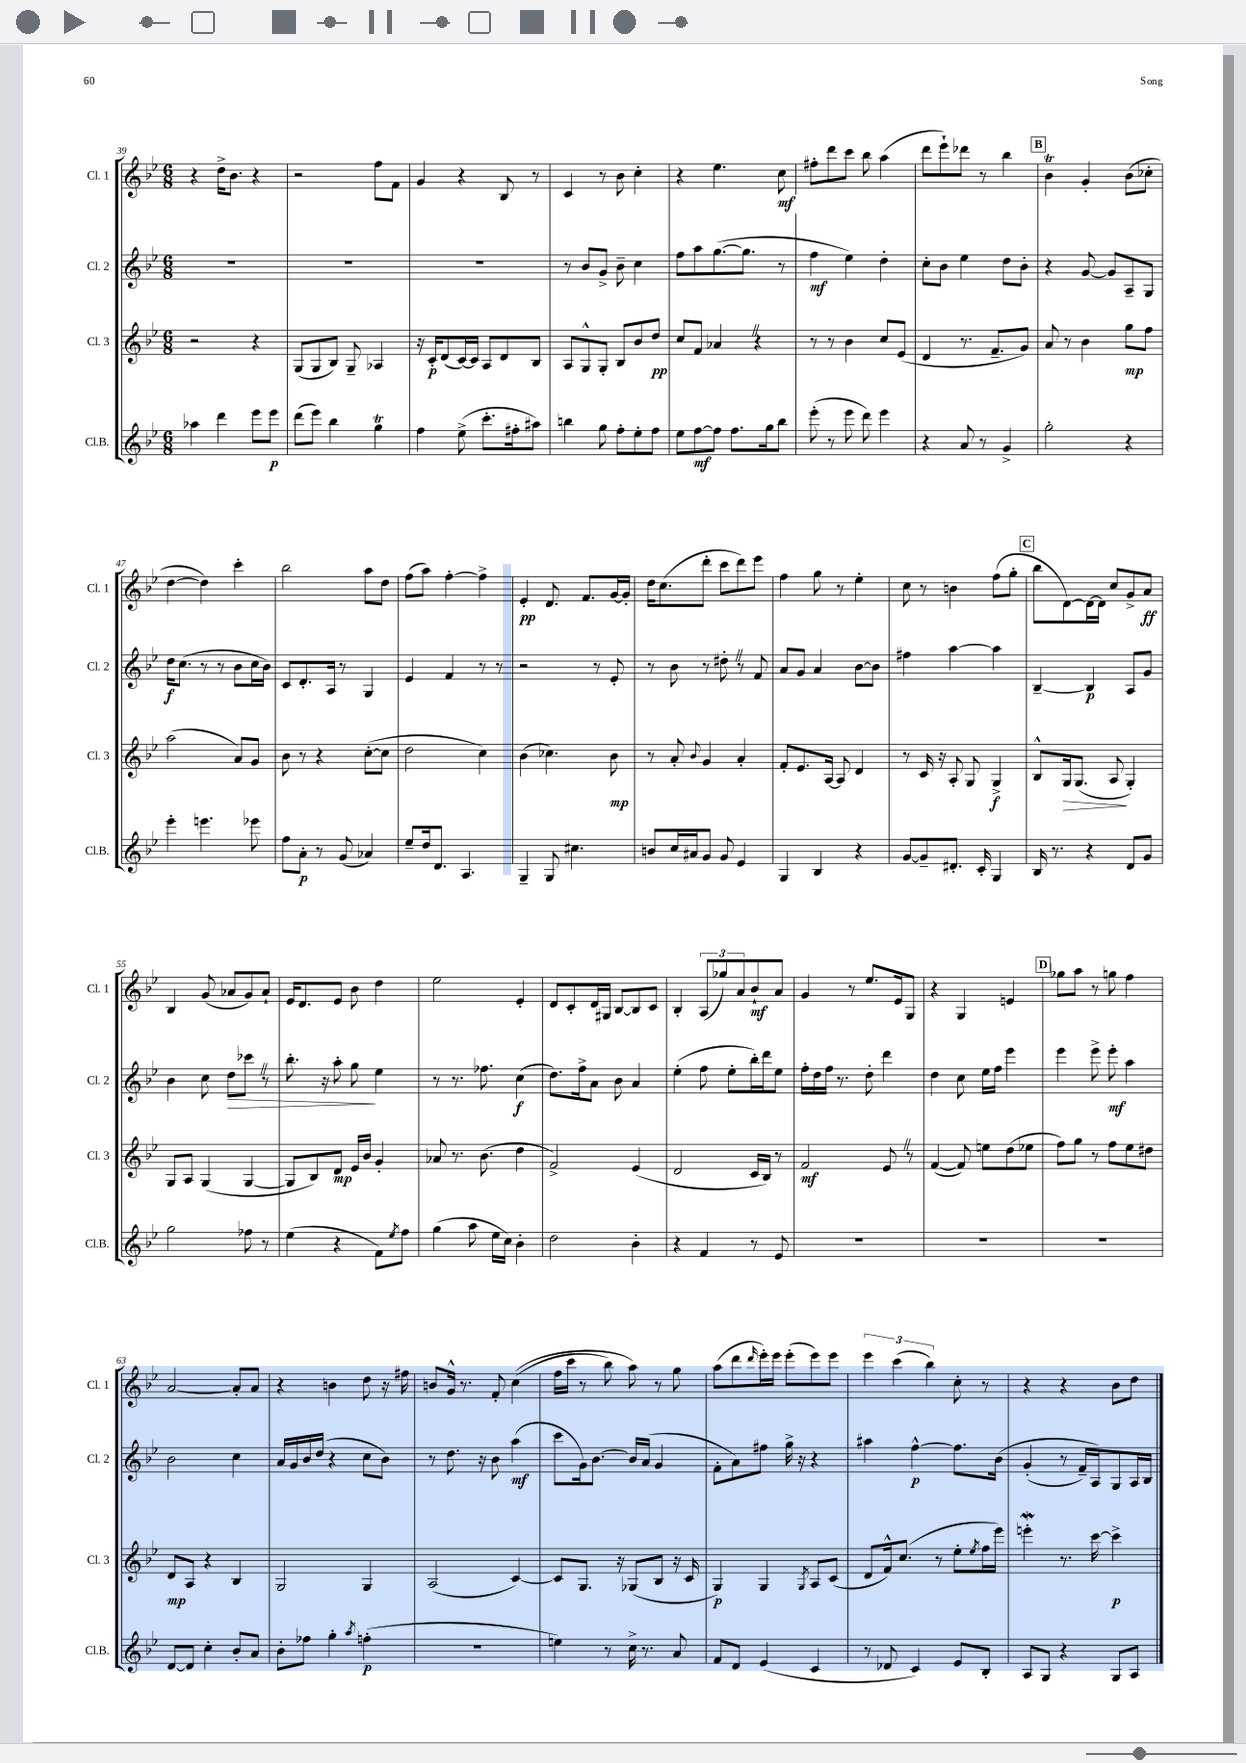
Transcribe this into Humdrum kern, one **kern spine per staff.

**kern	**kern	**kern	**kern
*staff4	*staff3	*staff2	*staff1
*clefG2	*clefG2	*clefG2	*clefG2
*k[b-e-]	*k[b-e-]	*k[b-e-]	*k[b-e-]
*M6/8	*M6/8	*M6/8	*M6/8
4aa-\	2r	2.r	4r
4ddd\	.	.	16dd^\LK
.	.	.	8.b-\J
8eee-\L	4r	.	4r
8eee-\J	.	.	.
=	=	=	=
(8ddd\L	(8G/L	2.r	2r
8eee-\J)	8G/	.	.
4bb-\	8B-/J)	.	.
.	8G~/	.	.
4gg\	4A-/	.	8ff\L
.	.	.	8f\J
=	=	=	=
4ff\	16r	2.r	4g/
.	16c'/LK	.	.
.	(8d/	.	.
(8ee-^\	[16c/L)	.	4r
.	16c/]JJ	.	.
8.ccc'\L	8A/L	.	.
.	8d/	.	8B-/
16ff#'\k	.	.	.
8aa#\J)	8B-/J	.	8r
=	=	=	=
4bb\	8A/L	8r	4c/
.	8G^^/	8b-/L	.
8gg\	8G'/J	8g^/J	8r
8ff'\L	8B-/L	8b-~\	8b-\
8ee-'\	8b-/	4cc\	4cc'\
8ff\J	8dd/J	.	.
=	=	=	=
8ee-\L	8cc/L	8ff\L	4r
[8ff\	8f/J	8aa\	.
8ff\]J	4a-/	([8.gg\	4.ee-\
8.ff\L	.	.	.
.	.	8.gg\]J	.
.	4r	.	.
16gg\k	.	.	.
8bb-\J	.	8r	8cc\
=	=	=	=
(8eee-'\	8r	4ff\	8ff#'\L
8r	8r	.	8ddd\
8eee-\	4b-\	4ee-\)	8ccc\J
8ddd\)	.	.	8bb-\
4eee-\	8cc/L	4dd'\	(4aa\
.	(8e-/J	.	.
=	=	=	=
4r	4d/	8cc'\L	8ddd\L
.	.	8b-\J	8eee-`\)
8a/	8.r	4ee-\	8ddd-\J
8r	.	.	8r
.	8.f~/L	.	.
4g^/	.	8dd\L	4bb-\
.	8g/J)	8b-'\J	.
=	=	=	=
2gg'\	8a/	4r	4b-\
.	8r	.	.
.	4b-\	[8g/	4g'/
.	.	8g/]L	.
4r	8gg\L	8A~/	(8b-\L
.	8ff\J	8G/J	8cc-'\J
=	=	=	=
4eee-'\	(2aa\	16dd\LK	[4dd\
.	.	(8.cc\J	.
4.eee\	.	8r	4dd\])
.	.	8r	.
.	8a/L)	8b-\L	4ccc'\
8eee-\	8g/J	16cc\L	.
.	.	16b-\JJ)	.
=	=	=	=
8ff\L	8b-\	8c/L	2bb-\
8a'\J	8r	8.d'/	.
8r	4r	.	.
.	.	16A/Jk	.
(8g/	.	8r	.
4a-/)	([8cc'\L	4G/	8aa\L
.	8cc\]J	.	8dd\J
=	=	=	=
8ee-~/L	2dd\	4e-/	(8ff\L
16dd/k	.	.	8aa\J)
8.d/J	.	.	.
.	.	4f/	[4ff'\
4.A/	.	.	.
.	4cc\)	8r	4ff^\]
.	.	8r	.
=	=	=	=
4G~/	(4b-\	2r	4e-'/
8G/	4.cc-\)	.	8.d/
4.cc#\	.	.	.
.	.	.	8.f/L
.	.	8r	.
.	8b-\	8e-'/	[16g/L
.	.	.	16g'/]JJ
=	=	=	=
8b/L	8r	8r	16dd\LK
.	.	.	(8.cc\
16cc/L	8a'/	8b-\	.
16a#/J	.	.	.
.	8qqb-/	.	.
8g/J	4g/	8r	8ddd'\J
8g/	.	8dd#'\	8ccc\L
4e-/	4a'/	8r	8ddd\)
.	.	8f/	8eee-\J
=	=	=	=
4G/	8f'/L	8a/L	4ff\
.	8.e-/	8g/J	.
4B-/	.	4a/	8gg\
.	[16A/Jk	.	.
.	8A/]	.	8r
4r	4d/	[8b-\L	4ee-'\
.	.	8b-\]J	.
=	=	=	=
[8g/L	8r	4ff#\	8cc\
8g~/]	16c/	.	8r
.	16r	.	.
8.d#'/J	8A'/	[4aa\	4b\
.	8G/	.	.
16c'/	.	.	.
4G/	4G^/	4aa\]	(8ff\L
.	.	.	8gg'\J
=	=	=	=
16B-/	8B-^^/L	[4B-~/	8bb-\L
8.r	.	.	.
.	16G/k	.	[8d\)
.	(8.G/J	.	.
4r	.	4B-/]	16d\_L
.	.	.	16d\]JJ
.	8A/	.	8cc/L
8d/L	4G'/)	8A/L	8g^/
8g/J	.	8g/J	8a/J
=	=	=	=
2gg\	8G/L	4b-\	4B-/
.	8A/J	.	.
.	(4G/	8cc\	(8g/
.	.	8dd\L	8a-/L
8ff-\	[4G/	8ccc-\J	8g/)
8r	.	8r	8a-`/J
=	=	=	=
(4ee-\	8G/]L	8.bb-'\	16e-/LK
.	.	.	8.d/
.	8B-/)	.	.
.	.	16r	.
4r	8d/J	8aa'\	8e-/J
.	16e-/LL	8gg\	8b-\
.	16b-/JJ	.	.
8f\L)	4g'/	4ee-\	4dd\
8qee-/	.	.	.
8ff\J	.	.	.
=	=	=	=
(4gg\	8a-/	8r	2ee-\
.	8.r	8.r	.
8aa\	.	.	.
.	(8.b-\	8.ff-\	.
16ee-\LL	.	.	.
16cc\JJ)	.	.	.
4b-'\	4dd\	(4cc\	4e-'/
=	=	=	=
2dd\	2f^/)	8.dd\L)	8d/L
.	.	.	8c'/
.	.	16ff^\k	.
.	.	8a\J	16d/L
.	.	.	16G#/JJ
.	.	8b-\	[8B-/L
4b-'\	(4e-/	4a/	8B-/]
.	.	.	8c/J
=	=	=	=
4r	2d/	(4ee-'\	4B-'/
4f/	.	8ff\	(12A/L
.	.	.	12gg-/)
.	.	8ee-'\L	.
.	.	.	12a/
8r	16c/LL	16bb-'\L)	8b-`/
.	16B-/JJ)	16ddd\J	.
8e-/	8r	8ee-\J	8a/J
=	=	=	=
2.r	2f/	16ff'\LL	4g/
.	.	16dd\	.
.	.	16ff\JJ	.
.	.	8.r	.
.	.	.	8r
.	.	8dd'\	8.ee-/L
.	8e-/	4ddd\	.
.	.	.	16e-/k
.	8r	.	8G/J
=	=	=	=
2.r	([4f/	4dd\	4r
.	8f/])	8cc\	4G/
.	8ee\L	16ee-\LL	.
.	.	16ff\JJ	.
.	(8dd\	4eee-\	4e/
.	8ee-\J	.	.
=	=	=	=
2.r	8ff\L)	4eee-\	8gg-\L
.	8gg\J	.	8aa\J
.	8r	8eee-^\	8r
.	8ff\L	8eee-'\	8gg\
.	8ee-\	4aa\	4ff\
.	8dd#\J	.	.
=	=	=	=
[8d/L	8d/L	2b-\	[2a/
8d/]J	8A/J	.	.
4cc'\	4r	.	.
8b-'/L	4B-/	4cc\	8a'/]L
8a/J	.	.	8a/J
=	=	=	=
8b-'\L	2G/	16a/LL	4r
.	.	16g/	.
8ff-\J	.	16b-/	.
.	.	(16dd/JJ	.
4gg'\	.	4r	4b\
8qaa/	.	.	.
(4ff'\	4G/	8cc\L	8dd\
.	.	8b-\J)	16r
.	.	.	16ff#\
=	=	=	=
2.r	(2A/	8r	8b/L
.	.	8.dd\	16g^^/Jk
.	.	.	8.r
.	.	16r	.
.	.	8b-\	8f'/
.	[4c/)	(4aa\	&((4cc\
=	=	=	=
4ee\)	8c/]L	8ccc\L	16ff\LL
.	.	.	16ccc\JJ
.	8.G/J	16g\k)	8r
.	.	[8.b-\J	.
8r	.	.	8bb-\)
.	16r	.	.
16cc^\	(8G-/L	16b-/]LL	8aa\&)
8.r	.	(16a/JJ	.
.	8B-/J	4g/	8r
8a/	16r	.	8gg\
.	16c/	.	.
=	=	=	=
8f/L	4G/)	8f'\L	(8aa\L
8d/J	.	8a\)	8ddd\
.	.	.	16qqddd/
(4e-/	4G/	8ff#\J	16eee-'\L)
.	.	.	16eee-\JJ
.	.	16gg^\	(8eee-'\L
.	.	16r	.
.	8qG/	.	.
4c/	8A/L	4r	8eee-\)
.	(8c/J	.	8eee-\J
=	=	=	=
8r	8d/L	4aa#\	6eee-\
8d-/	16f^^/k)	.	.
.	.	.	(6ccc\
.	(8.cc/J	.	.
4c/)	.	[4ff^^\	.
.	.	.	6bb-\)
.	8r	.	.
8e-/L	8ee-'\L	8.ff\]L	8cc'\
.	8qee-/	.	.
8B-'/J	16ff\L	.	8r
.	16eee-\JJ)	&(16b-\Jk	.
=	=	=	=
8A/L	4eee'\	(4g'/	4r
8G/J	.	.	.
4r	8.r	8r	4r
.	.	16f~/LL)	.
.	[16ccc\	16A/J&)	.
8G/L	4ccc^\]	8G/	8b-\L
8A/J	.	16A/L	8dd\J
.	.	16B-/JJ	.
==	==	==	==
*-	*-	*-	*-
